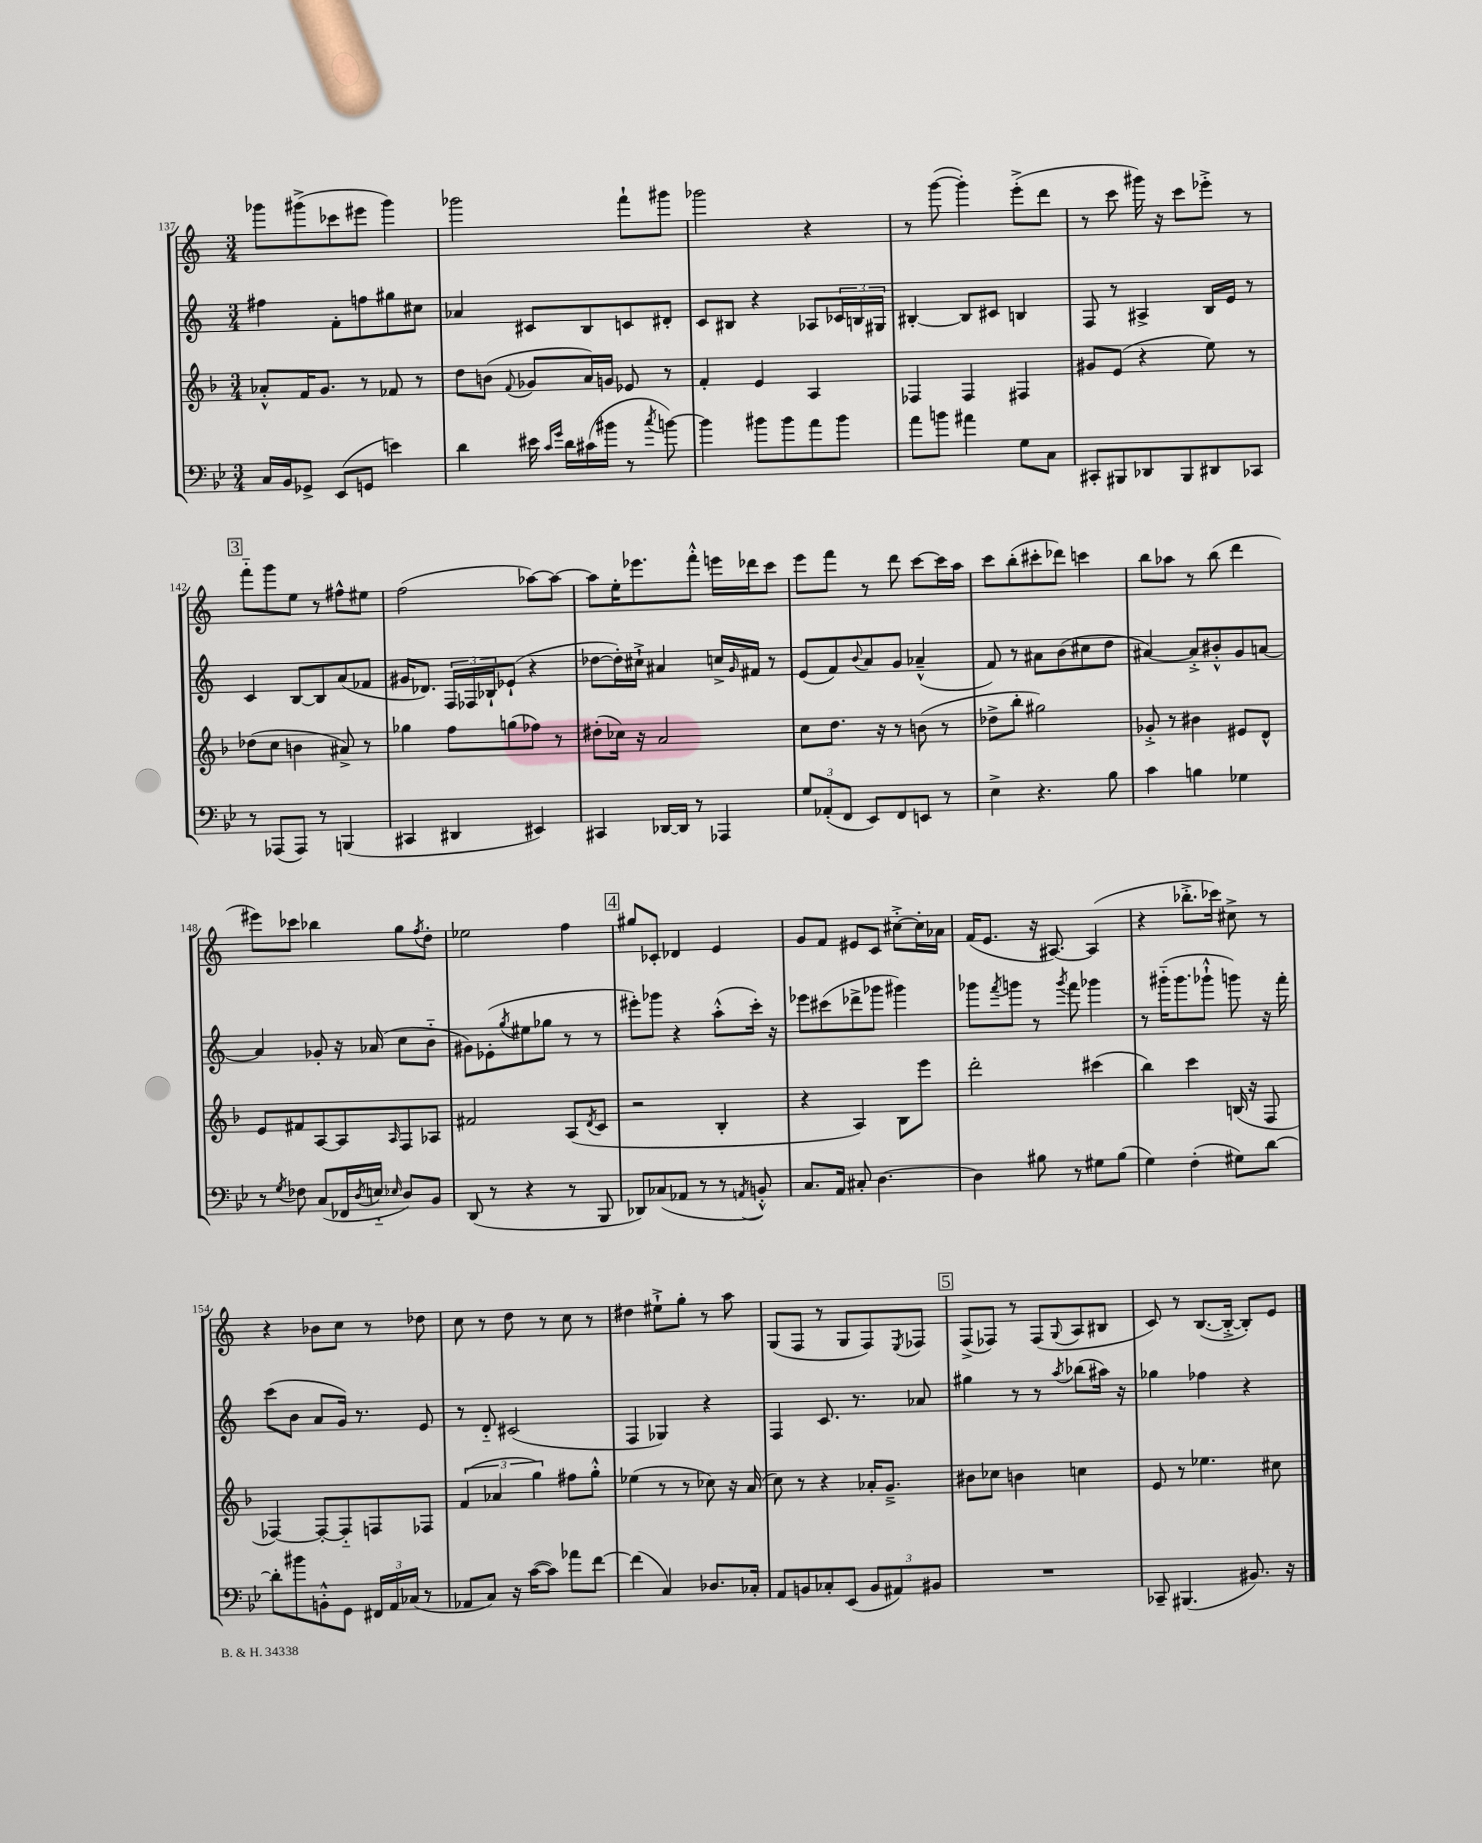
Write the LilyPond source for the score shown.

<<
\new StaffGroup <<
\new Staff = "s0" {
    \clef treble \key c \major \numericTimeSignature \time 3/4
    ges'''8 gis'''8->( ces'''8 eis'''8 gis'''4) |
    ges'''2 f'''8-! gis'''8 |
    ges'''2 r4 |
    r8 g'''8~( g'''4-.) e'''8-.->( d'''8 |
    r8 c'''8 gis'''16) r16 c'''8 ees'''8-.-> r8 |
    \mark \markup { \box "3" } f'''8-_ g'''8 e''8 r8 fis''8-^ eis''8 |
    f''2( aes''8~) aes''8~ |
    aes''8 e''16-. ees'''8. f'''8-.-^ e'''16 des'''16 c'''8 |
    e'''8 f'''8 r8 d'''8 c'''8~ c'''16 a''16 |
    c'''8 b''8-.( cis'''8-. des'''8) c'''4 |
    b''8 aes''8 r8 b''8( d'''4 |
    eis'''8) ces'''8 bes''4 g''8 \acciaccatura { f''8 } d''8-. |
    ees''2 f''4 |
    \mark \markup { \box "4" } gis''8 ces'8-. des'4 e'4 |
    g'8 f'8 eis'8 c'8 cis''8~-.-> cis''16-. aes'16 |
    f'16( e'8. r16 ais8.~) ais4( |
    r4 bes''8.-.-> ces'''16) cis''8-> r8 |
    r4 bes'8 c''8 r8 des''8 |
    c''8 r8 d''8 r8 c''8 r8 |
    dis''4 eis''8-!-> g''8-. r8 a''8 |
    g8( f8 r8 g8 f8) \acciaccatura { e8 } fes8 |
    \mark \markup { \box "5" } f8->( fes8) r8 fes8( \appoggiatura { g8 } a8 bis8 |
    c'8) r8 b8.~( b16~-.-> b8-.) e'8 \bar "|." |
}
\new Staff = "s1" {
    \clef treble \key c \major \numericTimeSignature \time 3/4
    fis''4 f'8-. f''8 gis''8 cis''8 |
    aes'4 cis'8 b8 c'8 dis'8-. |
    c'8 bis8 r4 aes8 \tuplet 3/2 { ces'16 b16 gis16 } |
    bis4~-. bis8 cis'8 b4 |
    f8 r8 ais4-> b16 e'16 r8 |
    \mark \markup { \box "3" } c'4 b8~ b8 a'8( fes'8 |
    gis'16 des'8.) \tuplet 3/2 { f16 fes16 bes16-! } ees'8-!( r4 |
    des''8~ des''16-.) cis''16-!-> ais'4 c''16-> \grace { g'16 } fis'16 r8 |
    e'8( f'8) \appoggiatura { b'8 } a'8 g'8 aes'4---^( |
    f'8) r8 ais'8 b'8( cis''8 d''8 |
    ais'4~) ais'8-.-> bis'8-.-^ g'8 a'8~ |
    a'4 ges'8-. r16 aes'16( c''8 b'8-_ |
    gis'8) ees'8-.( \acciaccatura { g''8 } eis''8 ges''8 r8 r8 |
    \mark \markup { \box "4" } eis'''8-.) ges'''8 r4 a''8-.-^( c'''16-.) r16 |
    ees'''8 cis'''8( des'''8-> ges'''8 gis'''4) |
    ges'''8 \acciaccatura { f'''8 } g'''8 r8 \acciaccatura { g'''8 } f'''8 ges'''4 |
    r8 gis'''16-_( gis'''8. ges'''8-!-^ g'''8) r16 f'''16-. |
    c'''8( b'8 a'8 g'16) r8. e'8 |
    r8 d'8-_ cis'2( |
    f4 ges4) r4 |
    f4 c'8. r8. aes'8 |
    \mark \markup { \box "5" } gis''4 r8 r8 \acciaccatura { a''8 } bes''8( ais''16) r16 |
    ges''4 fes''4 r4 \bar "|." |
}
\new Staff = "s2" {
    \clef treble \key f \major \numericTimeSignature \time 3/4
    aes'8-.-^ f'16 g'8. r8 fes'8 r8 |
    d''8 b'8( \appoggiatura { f'8 } ges'8 a'16) g'16 ees'8 r8 |
    f'4-. e'4 a4 |
    fes4 fes4 fis4 |
    gis'8 e'8( r4 e''8) r8 |
    \mark \markup { \box "3" } des''8( c''8 b'4 ais'8->) r8 |
    ges''4 f''8 g''8( fes''8) r8 |
    dis''8-.( ces''16) r16 a'2 |
    c''8 d''8. r16 r8 b'8( r8 |
    des''8-> bes''8-. gis''2) |
    ges'8-.-> r8 bis'4 eis'8 d'8-^ |
    e'8 fis'8 a8~ a8 \grace { a16 } f8 aes8 |
    fis'2 a8( \acciaccatura { d'8 } c'8 |
    \mark \markup { \box "4" } r2 bes4-. |
    r4 a4) bes8 e'''8 |
    d'''2-. cis'''4( |
    bes''4) c'''4 b16( r16 f8 |
    fes4~) fes8~-. fes8-_ f8 fes8 |
    \tuplet 3/2 { f'4( aes'4 g''4) } fis''8 g''8-.-^ |
    ees''4( r8 r8 ces''8) r16 a'16( |
    c''8) r8 r4 aes'16-. g'8.---> |
    \mark \markup { \box "5" } bis'8 ces''8 b'4 c''4 |
    e'8 r8 ees''4. cis''8 \bar "|." |
}
\new Staff = "s3" {
    \clef bass \key bes \major \numericTimeSignature \time 3/4
    c16 bes,16 ges,8-> ees,8( g,8 e'4) |
    d'4 eis'16 \grace { c'16 g'16 } d'16 cis'16( bis'16 r8 \acciaccatura { c''8 } b'8~) |
    b'4 bis'8 bis'8 a'8 bis'8 |
    a'8 b'8 ais'4 g8 c8 |
    cis,8-. bis,,8 des,8 bis,,8 dis,8 ces,8 |
    \mark \markup { \box "3" } r8 aes,,8( aes,,8) r8 b,,4( |
    cis,4 dis,4 eis,4) |
    cis,4 des,16~ des,16 r8 aes,,4 |
    \tuplet 3/2 { g8 aes,8-.( f,8 } ees,8) f,8 e,8 r8 |
    ees4-> r4. bes8 |
    c'4 b4 ges4 |
    r8 \acciaccatura { g8 } fes8 c8( fes,16 \acciaccatura { d8 } e16-_ \grace { ees16 } d8) bes,8 |
    d,8( r8 r4 r8 bes,,8 |
    \mark \markup { \box "4" } des,8) ces8( aes,8 r8 r8 \acciaccatura { a,8 } b,8-.-^) |
    c8. a,16 cis8-. d4.~ |
    d4 bis8 r8 gis8 bis8( |
    g4) f4-.( gis8) d'8~ |
    d'8-. bis'8 b,8-.-^ g,8 \tuplet 3/2 { fis,16 a,16 ces16( } r8 |
    aes,8 c8) r16 c'16~( c'8) aes'8 f'8~ |
    f'4( c4) des8. ces16-. |
    a,8 b,8 ces8-. ees,8( \tuplet 3/2 { b,8 ais,8) bis,8 } |
    \mark \markup { \box "5" } R2. |
    ces,8-- bis,,4.( bis,8.) r16 \bar "|." |
}
>>
>>
\layout { \context { \Score currentBarNumber = #137 } }
